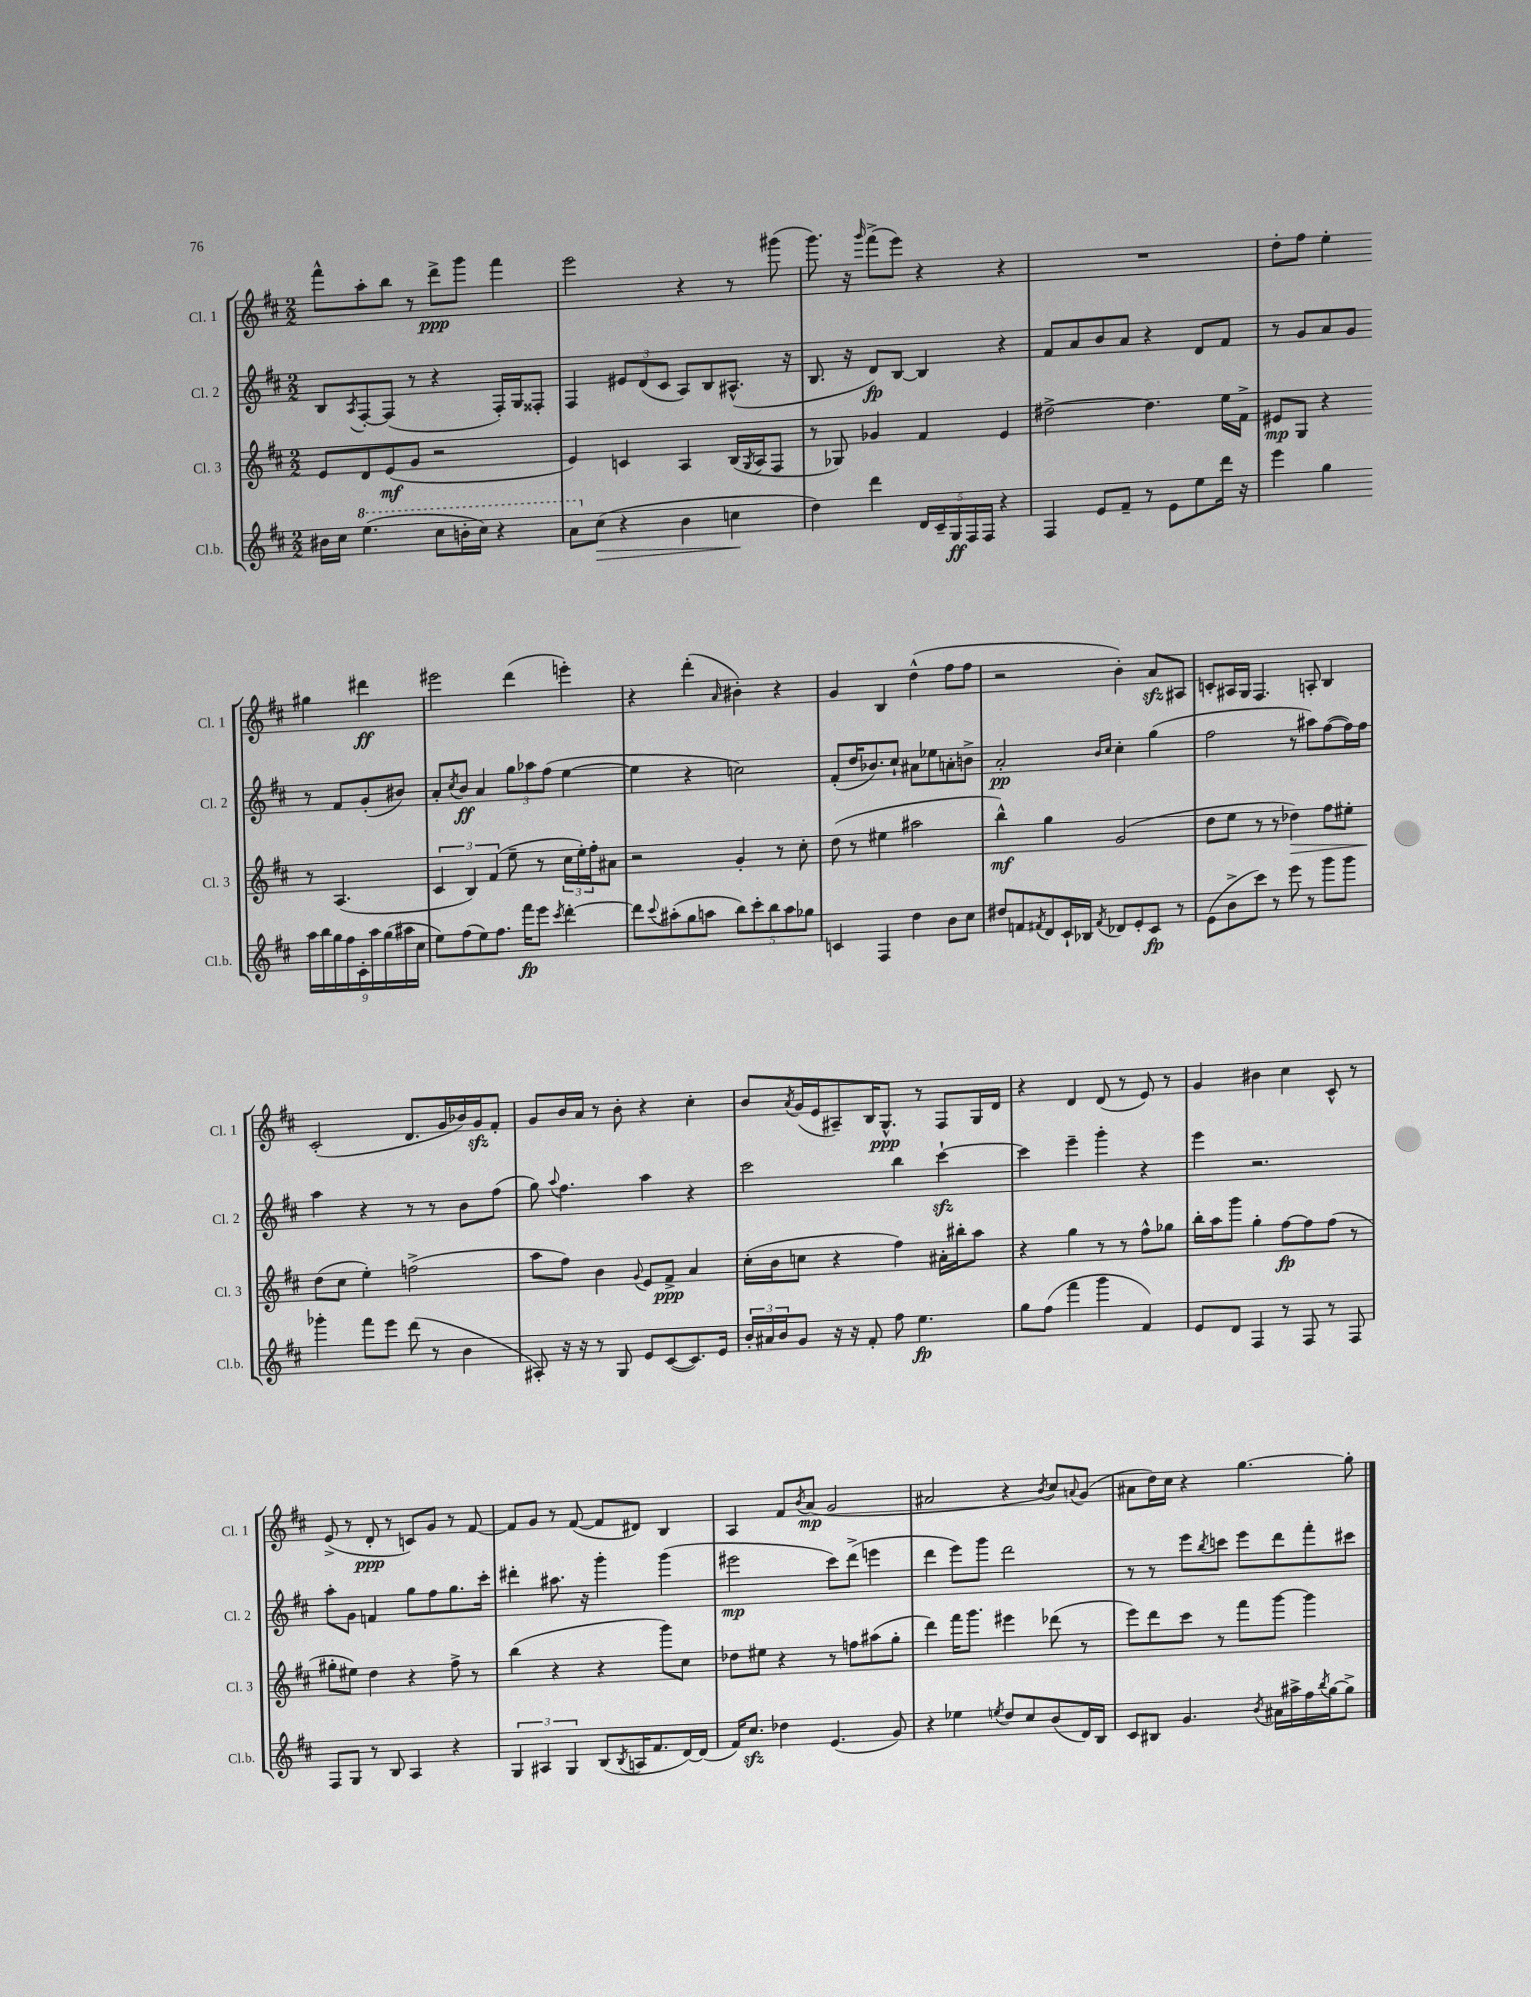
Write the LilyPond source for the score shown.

<<
\new StaffGroup <<
\new Staff = "s0" \with { instrumentName = "Cl. 1" shortInstrumentName = "Cl. 1" } {
    \clef treble \key d \major \numericTimeSignature \time 2/2
    fis'''8-^ a''8-. b''8 r8 d'''8->\ppp g'''8 fis'''4 |
    e'''2 r4 r8 gis'''8( |
    g'''8.) r16 \grace { g'''16 } fis'''8->( e'''8) r4 r4 |
    R1 |
    d''8-. fis''8 e''4-. gis''4 dis'''4\ff |
    eis'''2 d'''4( e'''4-.) |
    r4 d'''4-.( \grace { a'16 } bis'4-.) r4 |
    g'4 b4 d''4-^( fis''8 fis''8 |
    r2 b'4-.) a'8\sfz ais8 |
    c'8-. ais16 g16 fis4. a8-. b4 |
    cis'2-.( d'8. g'16 bes'16) g'16\sfz fis'8-. |
    g'8 b'16 a'16 r8 b'8-. r4 cis''4-. |
    b'8 \acciaccatura { a'8 } g'16( e'16 ais8--) b16 g8.-^\ppp r8 fis8 g16 d'16 |
    r4 d'4 d'8( r8 e'8) r8 |
    g'4 bis'4 cis''4 cis'8-^ r8 |
    e'8->( r8 d'8-.\ppp r8 c'8) g'8 r8 fis'8~ |
    fis'8 g'8 r8 fis'8~( fis'8 dis'8) b4 |
    a4 fis'8 \acciaccatura { b'8 } a'8\mp( g'2 |
    ais'2 r4 \acciaccatura { b'8 } cis''8) \appoggiatura { a'8 } g'8( |
    ais'8 d''16) cis''16 r4 g''4.~ g''8-. \bar "|." |
}
\new Staff = "s1" \with { instrumentName = "Cl. 2" shortInstrumentName = "Cl. 2" } {
    \clef treble \key d \major \numericTimeSignature \time 2/2
    b8 \acciaccatura { a8 } fis8~-. fis8( r8 r4 fis16-.) g16 fisis8-. |
    fis4 \tuplet 3/2 { eis'8 d'8( cis'8 } a8) b8 ais8.-^( r16 |
    b8. r16 d'8\fp) b8~ b4 r4 |
    fis'8 a'8 b'8 a'8 r4 d'8 fis'8 |
    r8 g'8 a'8 g'8 r8 fis'8 g'8-.( bis'8) |
    a'8-. \acciaccatura { cis''8 } b'8\ff a'4 \tuplet 3/2 { g''8 aes''8 fis''8( } e''4~ |
    e''4 r4 c''2) |
    fis'8-.( d''16 bes'8.) cis''8-! ais'8 ees''8 a'8-. b'8-> |
    a'2-.\pp \grace { b'16 cis''16 } cis''4-. g''4( |
    fis''2 r8 ais''8) fis''8~( fis''16) fis''16 |
    a''4 r4 r8 r8 b'8 fis''8( |
    g''8) \appoggiatura { a''8 } fis''4. a''4 r4 |
    cis'''2 b''4 cis'''4~-!\sfz |
    cis'''4 e'''4-- g'''4-. r4 |
    e'''4 r2. |
    a''8-. g'8 f'4 g''8 fis''8 g''8. cis'''16-. |
    dis'''4-. ais''8. r16 g'''4-. g'''4( |
    eis'''2\mp cis'''8) d'''8->( e'''4 |
    d'''4 e'''8) g'''8 d'''2 |
    r8 r8 e'''8 \acciaccatura { b''8 } c'''8 e'''8 d'''8 fis'''8-. cis'''8 \bar "|." |
}
\new Staff = "s2" \with { instrumentName = "Cl. 3" shortInstrumentName = "Cl. 3" } {
    \clef treble \key d \major \numericTimeSignature \time 2/2
    e'8 d'8 e'8\mf( g'8 r2 |
    e'4) c'4 a4 b16( \acciaccatura { g8 } a16 fis8 |
    r8 ges8) ges'4 fis'4 e'4 |
    dis''2~-> dis''4. e''16 fis'16-> |
    eis'8\mp g8 r4 r8 a4.( |
    \tuplet 3/2 { cis'4 b4) fis'4( } e''8-- r8 \tuplet 3/2 { cis''16 e''16-.) fis''16-. } ais'8 |
    r2 g'4-. r8 cis''8-. |
    d''8( r8 eis''4 ais''2 |
    b''4-^\mf) g''4 g'2( |
    d''8 e''8 r8 r8 des''4\>) fis''8 eis''8-. |
    d''8\!( cis''8 e''4-.) f''2->( |
    a''8 fis''8) b'4 \appoggiatura { g'8 } e'8 fis'8->\ppp a'4 |
    cis''16-.( b'16 c''8 r4 fis''4) ais'16-. bis''16-. a''8 |
    r4 g''4 r8 r8 fis''8-^ ges''8 |
    b''16-. a''16 g'''8 g''4-. fis''8~\fp fis''8 fis''8( r8 |
    gis''8-. eis''8) d''4 r4 fis''8-> r8 |
    b''4( r4 r4 g'''8) cis''8 |
    des''8 eis''8 r4 r8 f''8 ais''8( g''8-. |
    d'''4) fis'''16 g'''8. eis'''4 des'''8( r8 |
    e'''8) d'''8 cis'''8 r8 fis'''8 g'''8~ g'''4 \bar "|." |
}
\new Staff = "s3" \with { instrumentName = "Cl.b." shortInstrumentName = "Cl.b." } {
    \clef treble \key d \major \numericTimeSignature \time 2/2
    bis'16 cis''16 \ottava #1 e'''4.( cis'''8 b''!16-. cis'''16) r4 |
    a''8 \ottava #0 cis''8\>( r4 b'4 c''4\! |
    d''4) d'''4 \tuplet 5/4 { d'16 cis'16-- g16\ff fis16 fis16 } r4 |
    fis4 e'8 fis'8-- r8 e'8 e''8 d'''16 r16 |
    e'''4 g''4 \tuplet 9/8 { a''16 b''16 g''16 fis''16 cis'16-. a''16 g''16( ais''16 cis''16 } |
    e''8) fis''8( e''8) fis''8. fis'''16\fp e'''8 \acciaccatura { cis'''8 } d'''4~-. |
    d'''8 \appoggiatura { cis'''8 } ais''8-.( g''8 a''8 \tuplet 5/4 { b''8) cis'''8-. b''8 a''8 ges''8 } |
    c'4 fis4 d''4 b'8 cis''8 |
    dis''8 f'8 \acciaccatura { fis'8 } d'8 cis'16-! bes16 \acciaccatura { fis'8 } des'8 e'8-. cis'8\fp r8 |
    e'8( b'8-> cis'''8) r8 e'''8 r8 g'''8 g'''8 |
    ges'''4-. fis'''8 e'''8 d'''8( r8 b'4 |
    ais8-.) r16 r16 r8 g8 e'8 cis'8~( cis'8.) e'16 |
    \tuplet 3/2 { b'16-. ais'16 b'16 } g'8 r16 r16 fis'8-. fis''8 e''4.\fp |
    g''8 fis''8( fis'''4 g'''4 fis'4) |
    e'8 d'8 fis4 r8 fis8 r8 fis8 |
    fis8 g8 r8 b8 a4 r4 |
    \tuplet 3/2 { g4 ais4 g4 } b8( \acciaccatura { b8 } a16 fis'8. d'16~) d'16( |
    fis'16) cis''8.\sfz des''4 e'4.( g'8) |
    r4 ees''4 \acciaccatura { e''8 } d''8 cis''8 b'8( d'16) b16 |
    cis'8 bis8 g'4. \acciaccatura { b'8 } ais'16 ais''16-> fis''16 \acciaccatura { b''8 } g''16~ g''8-> \bar "|." |
}
>>
>>
\layout { \context { \Score \remove "Bar_number_engraver" } }
